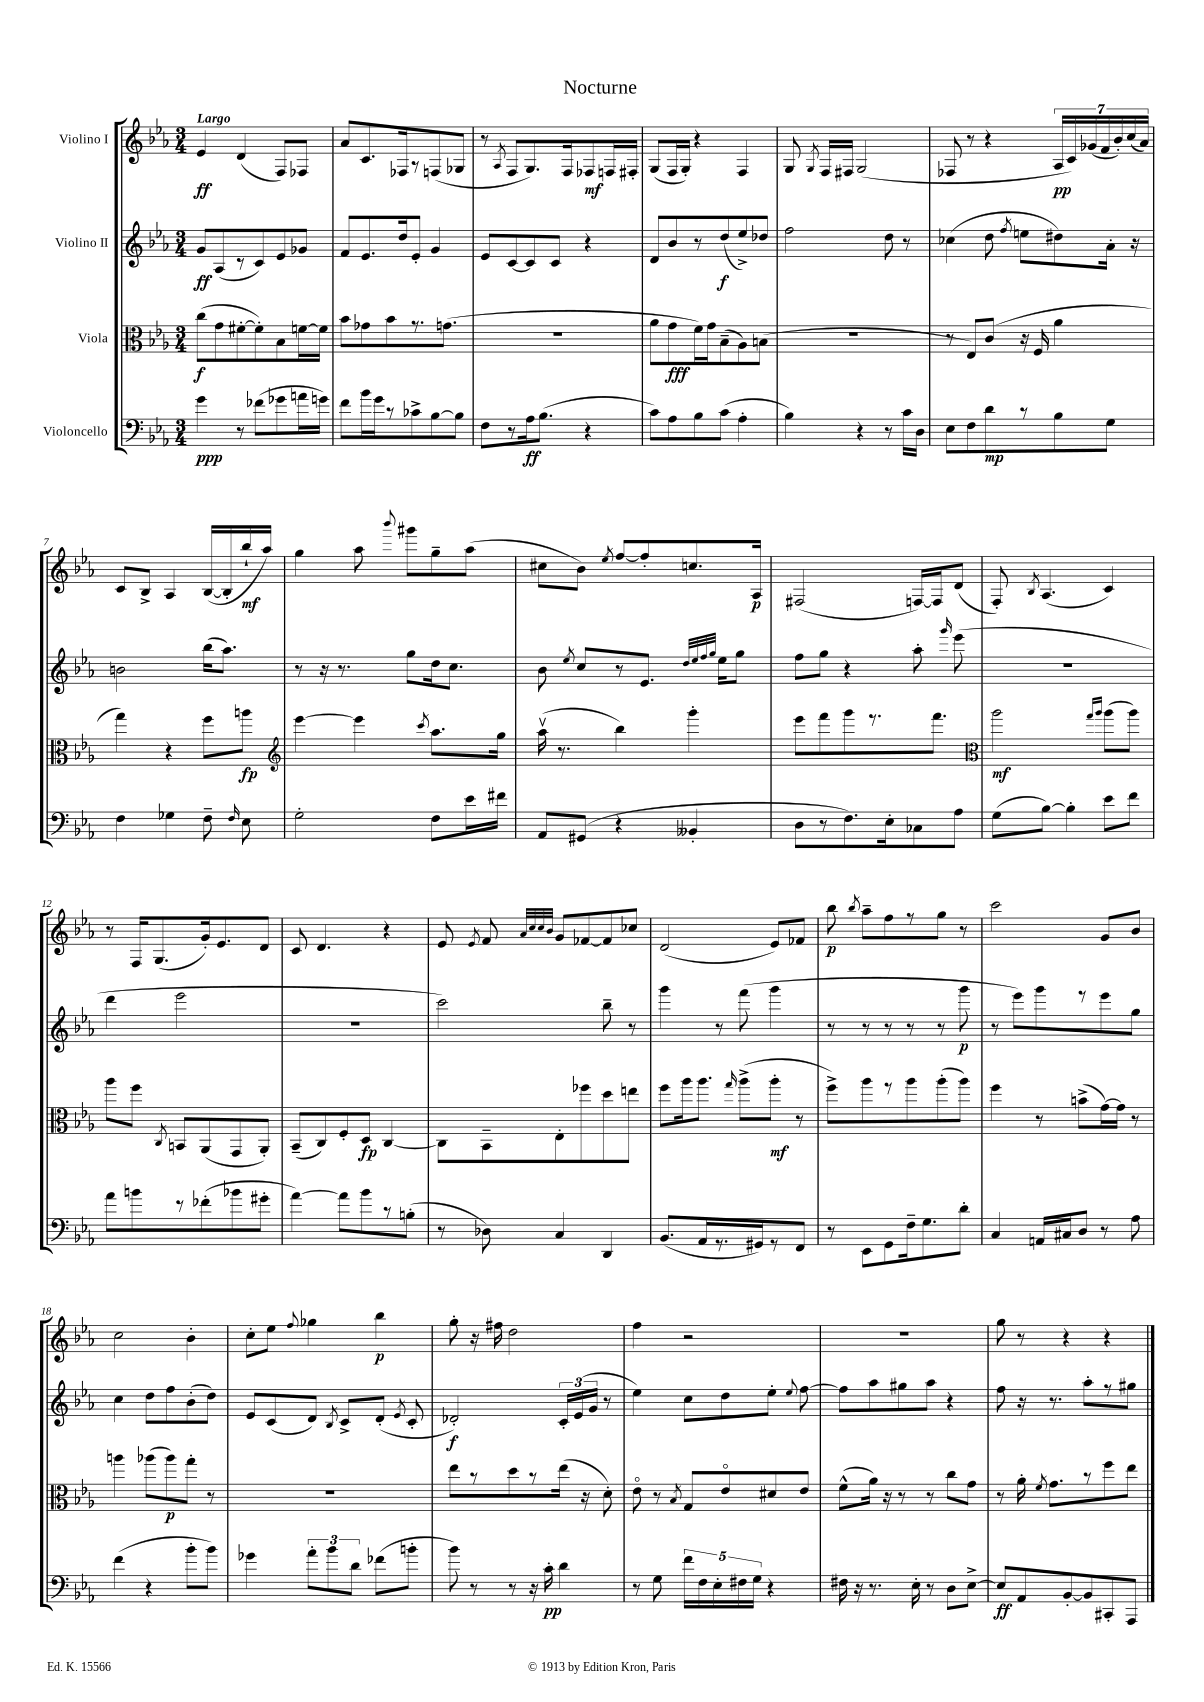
\header { title = "Nocturne" }
<<
\new StaffGroup <<
\new Staff = "s0" \with { instrumentName = "Violino I" } {
    \clef treble \key ees \major \numericTimeSignature \time 3/4 \tempo "Largo"
    \autoBeamOff ees'4\ff d'4( f8[) fes8] |
    aes'8[ c'8. fes16 r8 f8( ges8] |
    r8 \acciaccatura { aes8 } f8[ g8.) f16 fes8\mf f16 fis16]-. |
    g8[( f16 g16]-.) r4 f4 |
    g8 \acciaccatura { g8 } f16[ fis16] g2( |
    fes8 r8 r4 \tuplet 7/4 { aes16[\pp c'16) ges'16( f'16 bes'16-.) c''16( aes'16]) } |
    c'8[ bes8]-> aes4 bes16[~( bes16-. bes''16-!\mf aes''16]) |
    g''4 aes''8 \appoggiatura { bes'''8 } gis'''8[ g''8-- aes''8]( |
    cis''8[ bes'8]) \acciaccatura { ees''8 } f''8[~ f''8-. c''8. aes16]\p |
    fis2( f16[~) f16 d'8]( |
    f8-.) \acciaccatura { bes8 } aes4.( c'4) |
    r8 f16[ g8.( g'16-.) ees'8. d'8] |
    c'8 d'4. r4 |
    ees'8 \acciaccatura { ees'8 } f'8 \grace { aes'32[ c''32 c''32 bes'32] } g'8[ fes'8~ fes'8 ces''8] |
    d'2( ees'8[) fes'8] |
    bes''8\p \acciaccatura { bes''8 } aes''8[-- f''8 r8 g''8] r8 |
    c'''2 g'8[ bes'8] |
    c''2 bes'4-. |
    c''8[-. ees''8] \appoggiatura { f''8 } ges''4 bes''4\p |
    g''8-. r16 fis''16 d''2 |
    f''4 r2 |
    R2. |
    g''8 r8 r4 r4 \bar "|." |
}
\new Staff = "s1" \with { instrumentName = "Violino II" } {
    \clef treble \key ees \major \numericTimeSignature \time 3/4
    \autoBeamOff g'8[\ff aes8( r8 c'8) ees'8 ges'8] |
    f'8[ ees'8. d''16 ees'8]-. g'4 |
    ees'8[ c'8~ c'8 c'8] r4 |
    d'8[ bes'8 r8 d''8\f( ees''8->) des''8] |
    f''2 d''8 r8 |
    ces''4( d''8 \acciaccatura { f''8 } e''8[ dis''8) aes'16]-. r16 |
    b'2 bes''16[( aes''8.]) |
    r8 r16 r8. g''8[ d''16 c''8.] |
    bes'8 \acciaccatura { ees''8 } c''8[ r8 ees'8.] \grace { d''32[ ees''32 f''32 g''32] } ees''16[ g''8] |
    f''8[ g''8] r4 aes''8-. \grace { g'''16 } ees'''8( |
    R2. |
    d'''4 ees'''2 |
    R2. |
    c'''2) bes''8-- r8 |
    g'''4 r8 f'''8( g'''4 |
    r8 r8 r8 r8 r8 g'''8\p |
    r8 ees'''8[) g'''8 r8 ees'''8 g''8] |
    c''4 d''8[ f''8 bes'8-.( d''8]) |
    ees'8[ c'8( d'8]) \acciaccatura { bes8 } c'8[-> d'8]-.( \acciaccatura { ees'8 } c'8-. |
    des'2-.\f) \tuplet 3/2 { c'16[-. ees'16( g'16] } r8 |
    ees''4) c''8[ d''8 ees''8]-. \appoggiatura { ees''8 } f''8~ |
    f''8[ aes''8 gis''8 aes''8] r4 |
    f''8 r16 r8. aes''8[-. r8 gis''8] \bar "|." |
}
\new Staff = "s2" \with { instrumentName = "Viola" } {
    \clef alto \key ees \major \numericTimeSignature \time 3/4
    \autoBeamOff c''8[\f( g'8 fis'8~-. fis'8-.) bes8 f'16~ f'16] |
    bes'8[ ges'8 bes'8 r8. g'8.]( |
    R2. |
    aes'8[ g'8\fff f'16) g'16 bes8--( aes8) b8]( |
    R2. |
    r8 ees8[) c'8]( r16 f16 aes'4 |
    g''4) r4 f''8[ a''8]\fp |
    \clef treble ees'''4~ ees'''4 \acciaccatura { c'''8 } aes''8.[ g''16] |
    aes''16\upbow( r8. bes''4) g'''4-. |
    ees'''8[ f'''8 g'''8 r8. f'''8.] |
    \clef alto aes''2\mf \grace { g''16[ aes''16] } aes''8[( aes''8]) |
    aes''8[ f''8] \acciaccatura { c8 } b,8[ aes,8( g,8 aes,8]-.) |
    bes,8[--( c8) f8-. d8]\fp c4~ |
    c8[ bes,8-- ees8-. fes''8 d''8 e''8] |
    f''8[ aes''16 aes''8.] \grace { g''16 } aes''8[->( aes''8]-.\mf r8 |
    f''8[->) aes''8 r8 aes''8 aes''8-.( aes''8]) |
    f''4 r8 b'8[->( g'16~) g'16] r8 |
    a''4 aes''8[( aes''8\p) g''8]-. r8 |
    R2. |
    ees''8[ r8 d''8 r8 ees''16]( r16 d'8-.) |
    ees'8\flageolet r8 \acciaccatura { bes8 } g8[ ees'8\flageolet dis'8 ees'8] |
    f'8[-^( aes'16]) r16 r8 r8 c''8[ g'8] |
    r8 aes'16-. \acciaccatura { f'8 } g'8.[ r8 f''8 ees''8] \bar "|." |
}
\new Staff = "s3" \with { instrumentName = "Violoncello" } {
    \clef bass \key ees \major \numericTimeSignature \time 3/4
    \autoBeamOff g'4\ppp r8 fes'8[( ges'8 a'16 g'16]) |
    f'8[ bes'16 g'16 r8 ces'8-> bes8~ bes8] |
    f8[ r8 aes16\ff bes8.]( r4 |
    c'8[) aes8 bes8 c'8]( aes4-. |
    bes4) r4 r8 c'16[ d16] |
    ees8[ f8 d'8\mp r8 bes8 g8] |
    f4 ges4 f8-- \grace { f16 } ees8 |
    g2-. f8[ ees'16 fis'16] |
    aes,8[ gis,8]( r4 beses,4-. |
    d8[ r8 f8.) ees16-. ces8 aes8] |
    g8[( bes8]~) bes4-. ees'8[ f'8] |
    aes'8[ b'8 r8 fes'8-.( bes'8 gis'8]-. |
    aes'4~) aes'8[ bes'8 r8 b8]-.( |
    r8 des8) c4 d,4 |
    bes,8.[( aes,16 r8. gis,16) r8 f,8] |
    r8 ees,8[ g,8 f16-- g8. d'8]-. |
    c4 a,16[ cis16 d8] r8 aes8 |
    f'4( r4 bes'8[-. bes'8]) |
    ges'4 \tuplet 3/2 { aes'8[-. bes'8 d'8] } fes'8[( b'8]-. |
    bes'8) r8 r8 r16 c'16-.\pp d'4 |
    r8 g8 \tuplet 5/4 { f'16[ f16 ees16-. fis16 g16] } r4 |
    fis16 r16 r8. ees16-. r8 d8[ ees8]~-> |
    ees8[\ff aes,8 bes,8~-. bes,8 cis,8-. aes,,8] \bar "|." |
}
>>
>>
